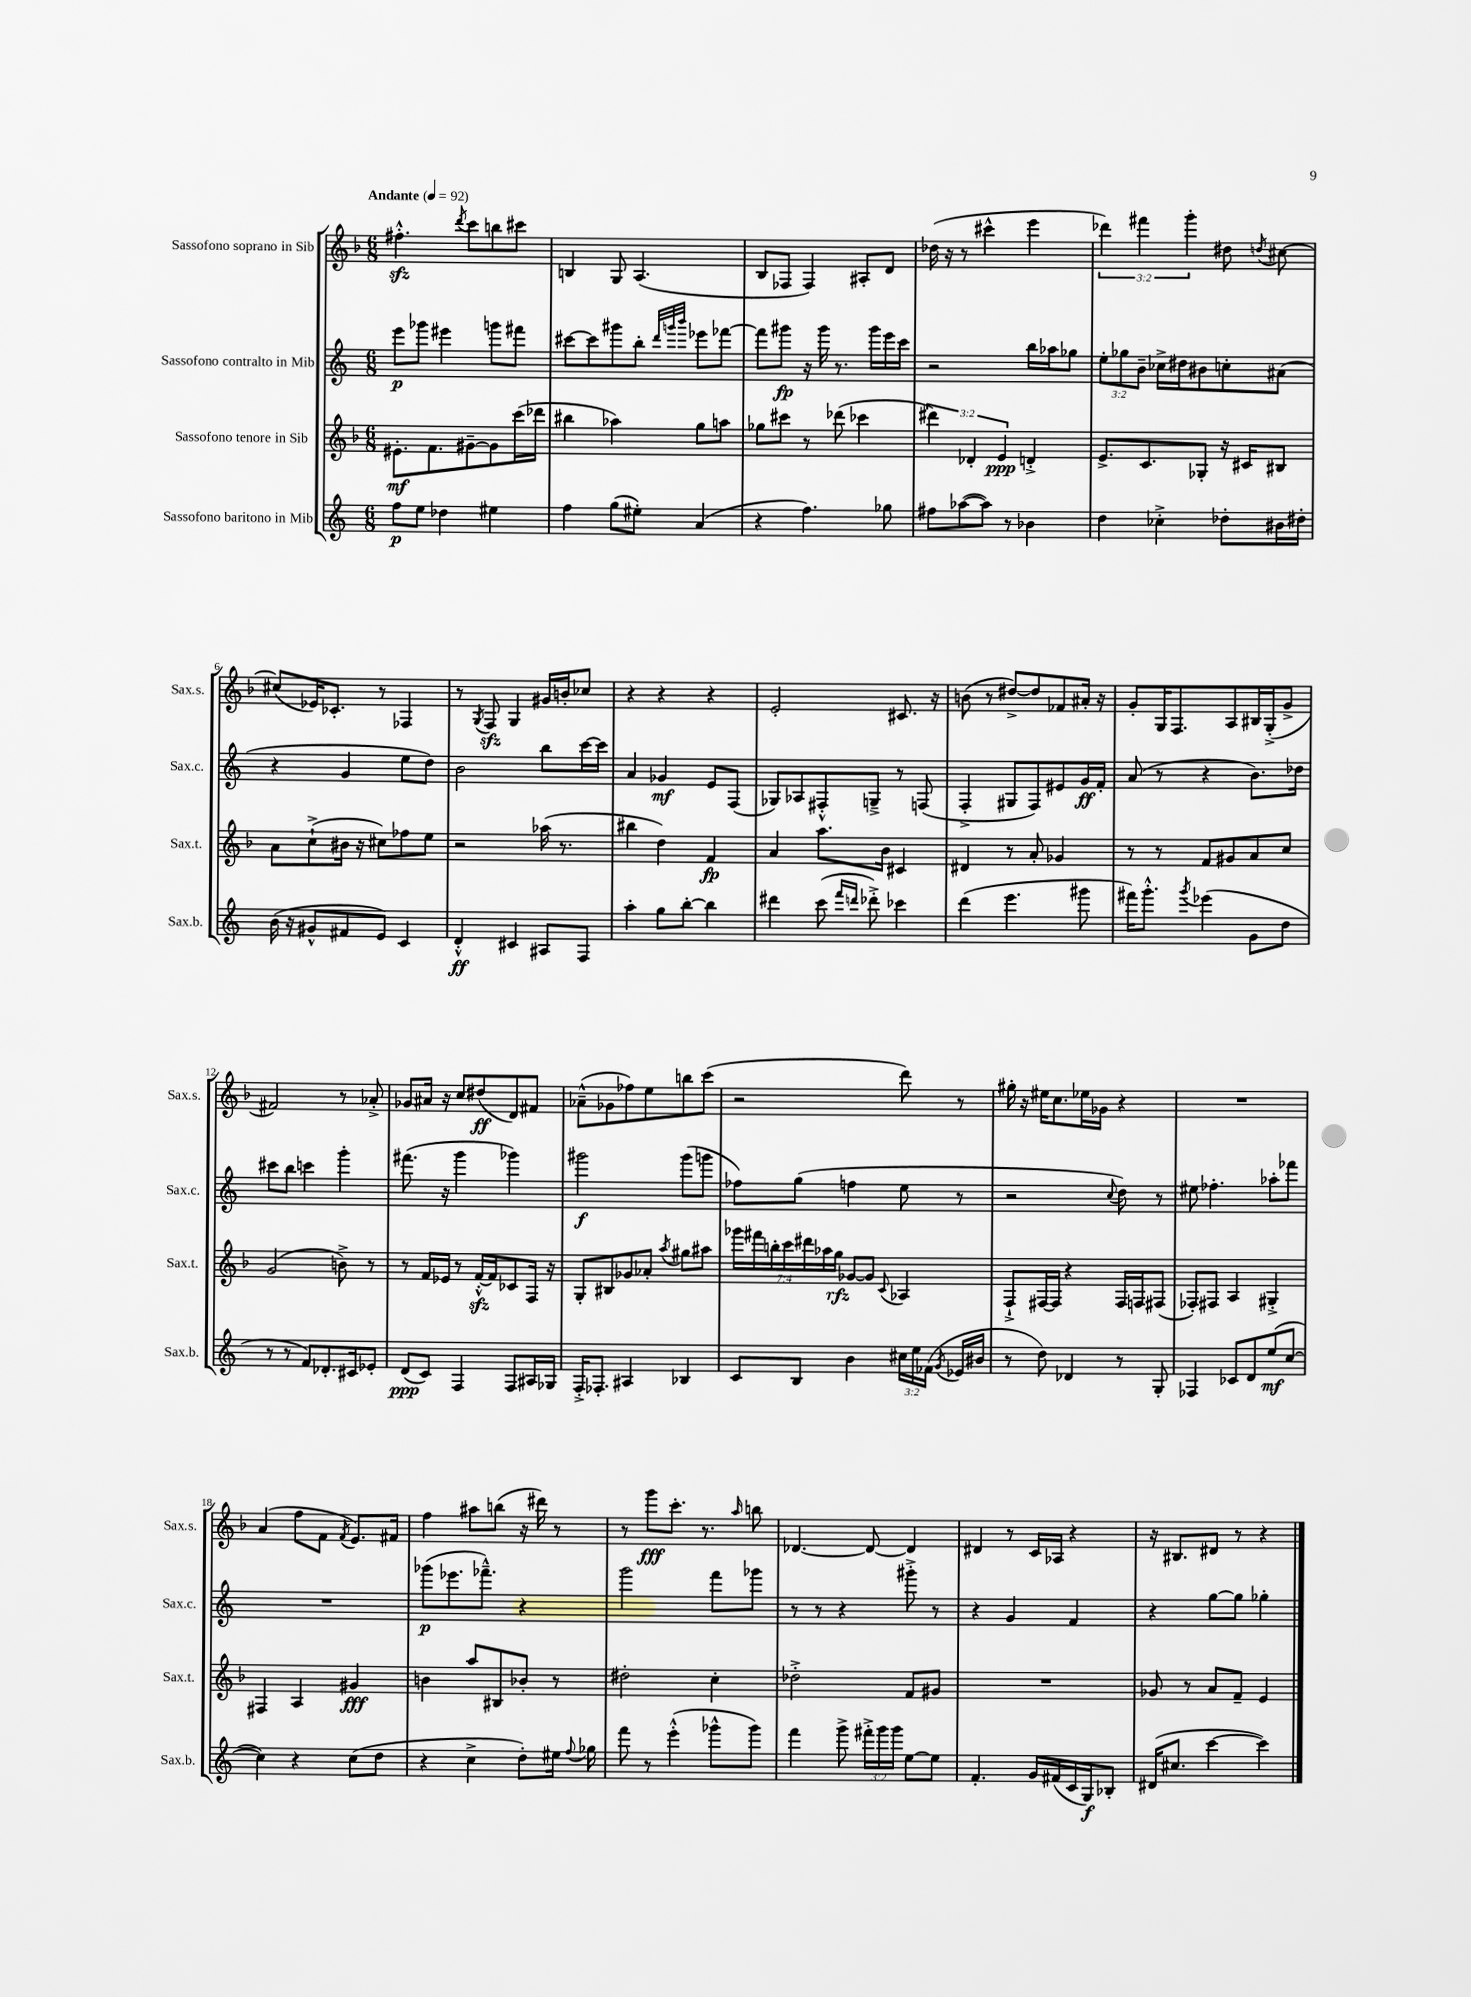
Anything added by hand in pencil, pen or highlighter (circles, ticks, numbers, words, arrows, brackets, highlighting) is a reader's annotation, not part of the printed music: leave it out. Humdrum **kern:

**kern	**kern	**kern	**kern
*staff4	*staff3	*staff2	*staff1
*clefG2	*clefG2	*clefG2	*clefG2
*k[]	*k[b-]	*k[]	*k[b-]
*M6/8	*M6/8	*M6/8	*M6/8
*MM92	*MM92	*MM92	*MM92
8ff	8.e#'	8eee	4.ff#'^^
8ee	.	8ggg-	.
.	8.f	.	.
4dd-	.	4eee#	.
.	.	.	8qddd
.	[8g#~	.	8ccc
4ee#	8g#]	8ggg	8bb
.	(16ccc	8fff#	8ccc#
.	16ddd-	.	.
=	=	=	=
4ff	4bb#	[8ccc#	4B
.	.	8ccc#]	.
(8gg	4aa-)	8ggg#	8G
8ee#')	.	8bb'	(4.A
.	.	32qqddd	.
.	.	32qqggg	.
.	.	32qqbbb	.
(4a	8gg	8eee-	.
.	8aa	[8fff-	.
=	=	=	=
4r	8gg-	8fff-]	8B-
.	8ccc#	8ggg#	8F-
4.ff)	8r	16r	4F-)
.	.	16ggg#	.
.	(8ddd-	8.r	.
.	4ccc-	.	8A#'
.	.	16ggg#	.
8gg-	.	16eee	8d
.	.	16ccc	.
=	=	=	=
8ff#	6ddd#)	2r	(16dd-
.	.	.	16r
([8aa-	.	.	8r
.	6d-'	.	.
8aa-])	.	.	4ccc#^^
.	6e	.	.
8r	.	.	.
4b-	4d'^	16bb	4eee
.	.	16aa-	.
.	.	8gg-	.
=	=	=	=
4dd	8.e^	12ee'	6ddd-)
.	.	12gg-	.
.	.	12b~	6fff#
.	8.c	.	.
4cc-'^	.	16cc-^	.
.	.	16dd#	.
.	.	.	6ggg'
.	8G-'	8b#	.
8dd-'	16r	8cc'	8dd#
.	16c#	.	.
.	.	.	8qdd
16b#	8B#	(8a#	[8cc#
16dd#'	.	.	.
=	=	=	=
(16b	8a	4r	(8cc#]
16r	.	.	.
8g#^^	(8cc`^	.	16e-)
.	.	.	8.c-'
8f#	16b#	4g	.
.	16r	.	.
8e)	8cc#)	.	8r
4c	8ff-	8ee	4F-
.	8ee	8dd)	.
=	=	=	=
4d'^^	2r	2b	8r
.	.	.	8qG
.	.	.	8F
4c#	.	.	4G
8A#	(16aa-	8bb	16g#
.	8.r	.	16b'
8F	.	[16ccc	8cc-
.	.	16ccc]	.
=	=	=	=
4aa'	4bb#	4a	4r
8gg	4dd)	4g-	4r
[8bb'	.	.	.
4bb]	4f	8e	4r
.	.	(8F	.
=	=	=	=
4ddd#	4a	8G-)	2e'
.	.	8A-	.
(8ccc	8.aa	8F#'^^	.
16qqfff	.	.	.
16qqddd	.	.	.
8ddd-'^)	.	8G~^	.
.	16b-	.	.
4ccc-	4c#	8r	8.c#
.	.	(8F	.
.	.	.	16r
=	=	=	=
(4ddd	4d#	4F'^	(8b
.	.	.	8r
4.eee	8r	8G#	[8dd#^)
.	8a'	8F)	8dd#]
.	4g-	8e#	8f-
8ggg#	.	16g	16a#'
.	.	16f'	16r
=	=	=	=
16fff#)	8r	(8a	8g'
8.ggg'^^	.	.	.
.	8r	8r	16G
.	.	.	8.F
8qggg	.	.	.
(4eee-	8f	4r	.
.	8g#	.	8A
8g	8a	8.b)	16B#
.	.	.	(16G'^
8dd	8cc	.	8g^
.	.	16dd-	.
=	=	=	=
8r	(2g	8ccc#	2f#)
8r	.	8bb	.
8f)	.	4ccc	.
8.d-'	.	.	.
.	8b^)	4ggg'	8r
16c#	.	.	.
8e-'	8r	.	8a-'^
=	=	=	=
(8d	8r	(8.fff#	8g-
8c)	16f	.	16a#
.	16e-	16r	16r
4F	8r	4ggg	8cc
.	[16f'^^	.	(8dd#
.	16f]	.	.
8F	8c-	4ggg-)	8d)
16A#	16F	.	8f#
16G-	16r	.	.
=	=	=	=
16F'^	8G'	2ggg#	(8a-~^^
8.F-'	.	.	.
.	8B#	.	8g-
4A#	8g-	.	8ff-)
.	8a-'	.	8ee
.	8qaa	.	.
4B-	8gg#	(8ggg#	8bb
.	8aa#	8ggg	(8ccc
=	=	=	=
8c	28ggg-	8ff-)	2r
.	28fff#	.	.
.	28bb'	.	.
.	28ccc	.	.
8B	.	(8gg	.
.	28ddd#	.	.
.	28aa-	.	.
.	28gg	.	.
4b	[8g-	4ff	.
.	8g-]	.	.
.	8qqc	.	.
24cc#	4A-	8ee	8ddd)
24ee	.	.	.
(24f-	.	.	.
8qg	.	.	.
16e-	.	8r	8r
16b#	.	.	.
=	=	=	=
8r	8F`^	2r	16gg#'
.	.	.	16r
8dd)	[16F#	.	16ee#
.	16F#]	.	8.cc
4d-	4r	.	.
.	.	.	16ee-
.	.	.	16g-
.	.	8qqcc	.
8r	16F#	8dd)	4r
.	16F	.	.
8G'	(8F#	8r	.
=	=	=	=
4F-	8F-')	8ee#	2.r
.	8F#	4.ff-'	.
8c-	4A	.	.
8d	.	.	.
(8ee	4G#'^	8aa-'	.
[8cc	.	8fff-	.
=	=	=	=
4cc])	4F#	2.r	(4a
4r	4A	.	8ff
.	.	.	8f
.	.	.	8qf
(8cc	4g#	.	8.e)
8dd	.	.	.
.	.	.	16f#
=	=	=	=
4r	4b	(8ggg-	4ff
.	.	8.eee-	.
4cc^	8aa	.	8aa#
.	.	8.fff-~^^)	.
.	8B#	.	(8bb
8dd')	8b-'	4r	16r
.	.	.	16ddd#)
16ee#	8r	.	8r
8qqff	.	.	.
16gg-	.	.	.
=	=	=	=
8fff	2dd#'	2ggg	8r
8r	.	.	8ggg
(4eee'^^	.	.	8.ccc'
.	.	.	8.r
8ggg-^^	4cc'	8fff	.
.	.	.	16qqaa
8ggg-)	.	8ggg-	8bb
=	=	=	=
4fff	2dd-'^	8r	[4.d-
.	.	8r	.
8ggg^	.	4r	.
24fff#'^	.	.	8d-_
24ggg	.	.	.
24ggg	.	.	.
[8ee	8f	8ggg#'^	4d-]
8ee]	8g#	8r	.
=	=	=	=
4.f'	2.r	4r	4d#
.	.	4g	8r
16g	.	.	16c
(16f#	.	.	16A-
16c	.	4f	4r
16G)	.	.	.
8B-'	.	.	.
=	=	=	=
(16d#	8g-	4r	16r
8.cc#	.	.	8.B#
.	8r	.	.
[4ccc	8a	[8gg	8d#
.	8f~	8gg]	8r
4ccc])	4e	4gg-'	4r
==	==	==	==
*-	*-	*-	*-
